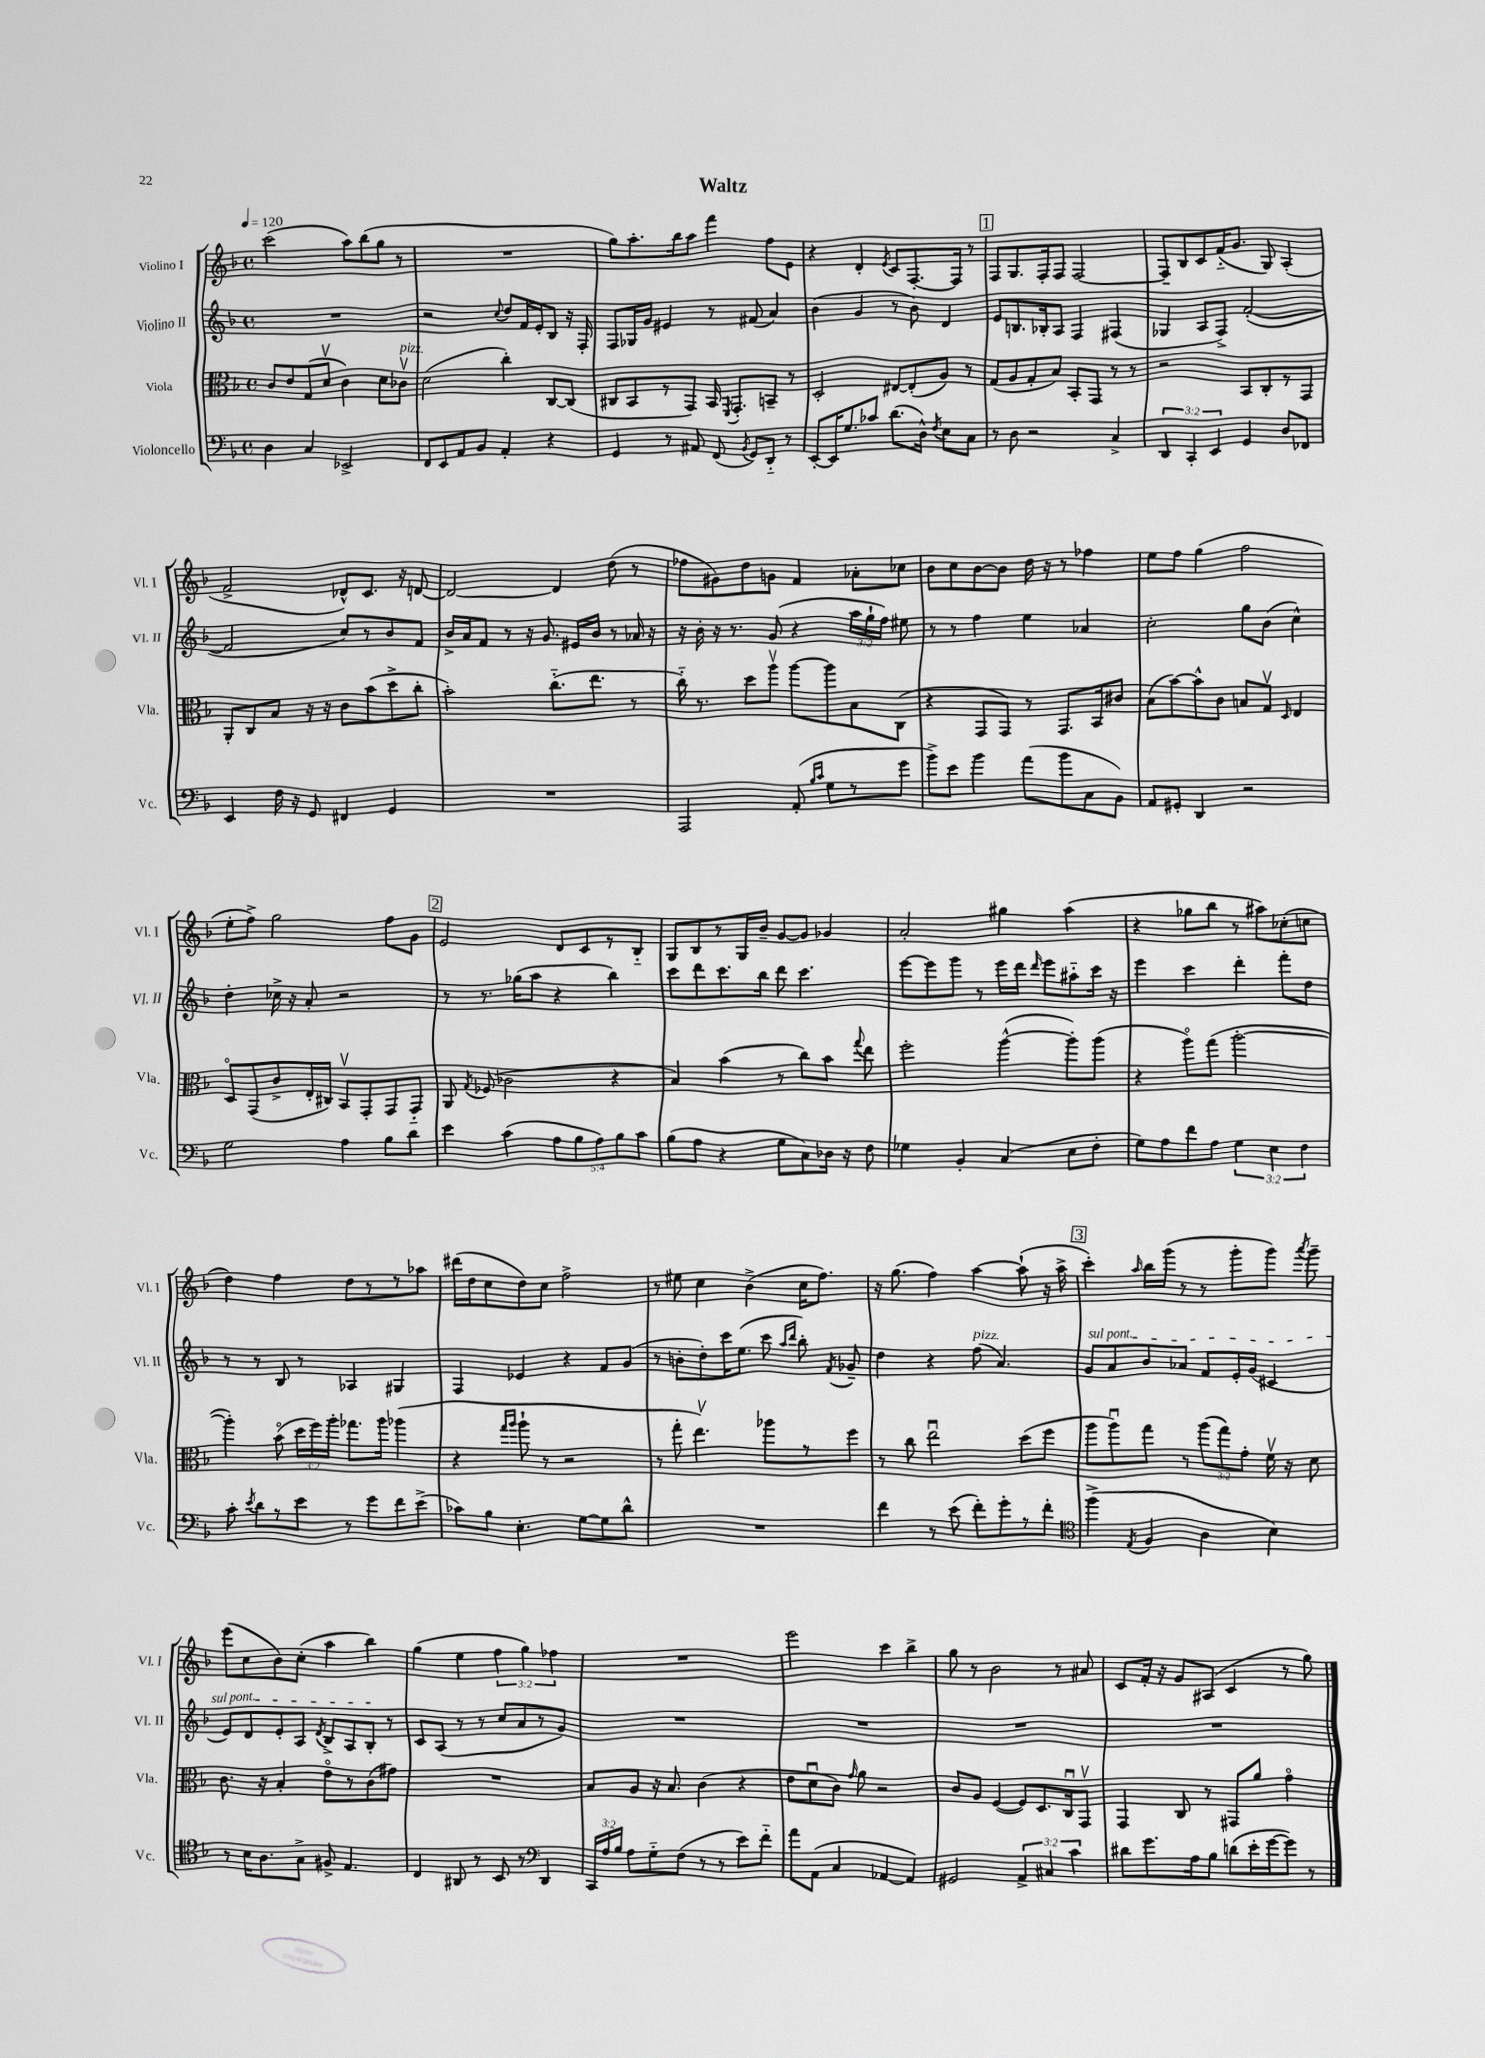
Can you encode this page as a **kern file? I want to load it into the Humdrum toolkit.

**kern	**kern	**kern	**kern
*part4	*part3	*part2	*part1
*staff4	*staff3	*staff2	*staff1
*I"Violoncello	*I"Viola	*I"Violino II	*I"Violino I
*I'Vc.	*I'Vla.	*I'Vl. II	*I'Vl. I
*clefF4	*clefC3	*clefG2	*clefG2
*k[b-]	*k[b-]	*k[b-]	*k[b-]
*M4/4	*M4/4	*M4/4	*M4/4
*met(c)	*met(c)	*met(c)	*met(c)
*MM120	*MM120	*MM120	*MM120
=1	=1	=1	=1
4D\	8c/L	1r	(2ccc\
.	8e/	.	.
4C/	(8G/	.	.
.	8dv/J	.	.
2EE-X^/	4c\)	.	8aa\L)
.	.	.	(8bb-\
.	8d\L	.	8gg\J
!	!LO:TX:a:i:t=pizz.	!	!
.	8c-Xv\J	.	8r
=2	=2	=2	=2
8FF/L	(2d\	2r	1r
8EE/	.	.	.
8AA/	.	.	.
8BB-/J	.	.	.
.	.	8qqcc/	.
4AA'/	4cc'\)	8dd/L	.
.	.	16f/L	.
.	.	16e'/J	.
4r	[8C/L	8B-/J	.
.	(8C/J]	16r	.
.	.	16F'/	.
=3	=3	=3	=3
4GG/	8C#X/L	8F/L	8gg\L)
.	8BB-/	16G-X/L	8.aa'\
.	.	16g/JJ	.
8r	8r	4e#X/	.
.	.	.	16bb-\k
8AA#X/	8GG/J)	.	8aa\J
(8FF/	16BB-/	8r	4fff\
.	8qFF/	.	.
.	8.GG'/L	.	.
8qBB-/	.	.	.
8GG/L)	.	(8f#X/	.
8DD/J	8BBn~/J	4a/)	8ff\L
8r	8r	.	8e\J
=4	=4	=4	=4
[8EE'/L	2D'/	(4b-\	4r
16EE/K]	.	.	.
8.G/	.	.	.
.	.	4g/	4d'/
8c-X/J	.	.	.
.	.	.	8qe/
(8.d\L	[8E#X/L	8r	8c/L
.	(8E#'/]	8b-\)	[8.F'/
16D^^\Jk)	.	.	.
8qF/	.	.	.
8E\L	8A/J)	4d/	.
.	.	.	16F/Jk]
8C\J	8r	.	8r
!!LO:REH:place=s1:t=1
=5	=5	=5	=5
8r	(8G/L	8e/L	8F/L
8D\	8A/	8.Bn/	8.G/
2r	8G'/	.	.
.	.	16B-X'/k	16F'/k
.	8B-/J)	8A/J	8F/J
.	8BB-'/L	4F/	[2F/
.	8GG/J	.	.
4C^/	8r	(4F#X/	.
.	8r	.	.
=6	=6	=6	=6
6DD/	2r	4G-X/	8F~/L]
.	.	.	8B-/
6CC'/	.	.	.
.	.	8A/L	8c/
6EE/	.	.	.
.	.	8F^/J)	(16f/K
.	.	.	8.g/J
4GG/	8BB-/L	([2f'/	.
.	8C'/	.	8G/)
8D/L	8r	.	(4A'/
8FF-X/J	8GG/J	.	.
!!LO:LB:g=z
=7	=7	=7	=7
4EE/	8AA'/L	2f/]	2f^/
.	8C/	.	.
16F\	8B-/J	.	.
16r	.	.	.
8GG/	16r	.	.
.	16r	.	.
4FF#X/	8c\L	8cc/L)	8d-X^^/L)
.	(8b-\	8r	8.c/J
4GG/	8dd^\	8b-/	.
.	.	.	16r
.	8cc'\J	8f/J	[8dn/
=8	=8	=8	=8
1r	2b-'\)	16b-^/LL	2d/_
.	.	16a/J	.
.	.	8f/J	.
.	.	8r	.
.	.	16r	.
.	.	8.g/	.
.	(8.cc\L	.	4d/]
.	.	16e#X/LL	.
.	8.ee\J	16b-/JJ	.
.	.	8r	(8dd\
.	8r	16a-X/	8r
.	.	16r	.
=9	=9	=9	=9
2AAA/	16cc\)	16r	8ff-X\L
.	8.r	16b-'\	.
.	.	16r	8g#X\)
.	.	8.r	.
.	8dd\L	.	8dd\
.	8aav\J	(8g/	8gn\J
(8AA'/	[8aa\L	4r	4f/
16qqB-/LL	.	.	.
16qqc/JJ	.	.	.
8G\L	8aa\]	.	.
8r	8B-\	24aa\LL	8a-X'\L
.	.	24gg`\	.
.	.	24ff\JJ)	.
8g\J	(8C\J	8ee#X\	8cc-X\J
=10	=10	=10	=10
8b-^\L)	4r	8r	8b-\L
8e\J	.	8r	8cc\
4b-\	8GG/L	4ff\	[8b-\
.	8GG/J)	.	8b-\J]
(8a\L	8r	4ee\	16dd\
.	.	.	16r
8b-\	8.GG/L	.	8r
8C\	.	4a-X/	4ff-X\
.	16BB-/k	.	.
8BB-\J)	8c#X/J	.	.
=11	=11	=11	=11
8AA/L	(8B-\L	2cc'\	8ee\L
8GG#X'/J	[8b-\)	.	8ff\J
4DD/	8b-^^\]	.	(4gg\
.	8c\J	.	.
2r	8Bn/L	8gg\L	2ff\
.	8Gv/J	(8b-\J	.
.	16qqD/	.	.
.	4E/	4cc^^\)	.
!!LO:LB:g=z
=12	=12	=12	=12
2G\	8D/L	4dd'\	8ee'\L
.	(8GG/	.	8ff^\J)
.	8c^/	16cc-X^\	2gg\
.	.	16r	.
.	16E'/L	8a'/	.
.	16C#X/JJ)	.	.
4A\	8BB-v/L	2r	.
.	8GG'/	.	.
8B-\L	8GG/	.	8ff\L
8d\J	8GG/J	.	8g\J
!!LO:REH:place=s1:t=2
=13	=13	=13	=13
4e\	8AA/	8r	2e/
.	8qG/	.	.
.	(8F-X/	8.r	.
(4c\	2c-X\	.	.
.	.	(16gg-X\KL	.
.	.	8aa\J	.
10A\L	.	4r	8d/L
10B-\	.	.	.
.	.	.	8c/
10A\)	.	.	.
.	4r	4bb-\)	8r
10B-\	.	.	.
.	.	.	8B-/J
10c\J	.	.	.
=14	=14	=14	=14
(8B-\L	4B-/)	8ccc\L	8G/L
8A\J	.	8ddd\	8B-/
4r	(4b-\	8.ccc\	8r
.	.	.	16G/L
.	.	16bb-\Jk	16b-~/JJ
8G\L	8r	8ddd\	[8g/L
8C\)	8cc\L)	4.ccc\	8g/J]
16D-X\Jk	8b-\J	.	4g-X/
16r	.	.	.
.	8qqgg/	.	.
8F\	8ee\	.	.
=15	=15	=15	=15
4G-X\	2ff'\	[8eee\L	2a'/
.	.	8eee\]	.
4BB-'/	.	8ggg\J	.
.	.	8r	.
(4C/	([4aa^^\	16eee\LL	4gg#X\
.	.	16ddd\JJ	.
.	.	16qqddd/	.
.	.	8eee\L	.
8E\L	8aa'\L])	8aa#X\	(4aa\
8F'\J	(8aa\J	16ccc\Jk	.
.	.	16r	.
=16	=16	=16	=16
8G\L)	4r	4eee\	4r
8A\	.	.	.
8f\	8aa\L)	4ccc\	8gg-X\L
8A\J	(8gg\J	.	8bb-\J
6G\	[2aa'\	4ddd'\	8r
.	.	.	8aa#X\L)
6E\	.	.	.
.	.	8fff'\L	(8cc-X'\
6F\	.	.	.
.	.	8dd\J	8ccn\J
!!LO:LB:g=z
=17	=17	=17	=17
8c'\	4aa'\])	8r	4dd\)
8qe/	.	.	.
8d\L	.	8r	.
8r	(8b-\	8B-/	4ff\
8e\J	24dd\LL	8r	.
.	24ff\)	.	.
.	24aa'\JJ	.	.
8r	8.gg-X\L	4A-X/	8dd\L
8g\L	.	.	8r
.	16aa\Jk	.	.
8f\	(4aa-X\	4G#X/	8r
(8e^\J	.	.	8aa-X\J
=18	=18	=18	=18
8c-X\L)	4r	4F/	(16ddd#X\LL
.	.	.	16dd\J
8B-\J	.	.	8cc\
.	16qqgg/LL	.	.
.	16qqaa/JJ	.	.
4.E'\	8aa`\	4e-X/	8dd\)
.	8r	.	8cc\J
.	2r	4r	2ff^\
[8G\L	.	.	.
8G\]	.	8f/L	.
8d^^\J	.	(8g/J	.
=19	=19	=19	=19
1r	8r	8r	8r
.	8gg'\	8bn'\L	8ee#X\
.	4.eev\)	8dd'\)	4cc\
.	.	16ccc\K	.
.	.	(8.ee\J	.
.	.	.	(4b-^\
.	8aa-X\L	8ccc\	.
.	.	16qqaa/LL	.
.	.	16qqddd/JJ	.
.	8r	8bb-'\)	16cc\KL
.	.	.	8.ff\J)
.	.	8qf/	.
.	8ff\J	8g-X~/	.
=20	=20	=20	=20
4f\	8r	4dd\	16r
.	.	.	(8.gg\
.	8cc\	.	.
8r	2eeu\	4r	4ff\)
(8e\	.	.	.
!	!	!LO:TX:a:i:t=pizz.	!
8f'\L)	.	(8ff\	[4aa\
8g'\	.	4.a/)	.
8r	(8dd\L	.	(8aa`\]
8f'\J	8ff\J	.	16r
.	.	.	16aa^\
!!LO:REH:place=s1:t=3
=21	=21	=21	=21
*clefC4	*	*	*
!	!	!LO:TX:a:i:t=sul pont.	!
(4ff^\	8aa\L	8g/L	4ccc'\)
.	8aau\)	8a/	.
8qE/	.	.	16qqaa/
4F/	8gg\J	8b-/	16bb-\LL
.	.	.	(16ggg\JJ
.	8r	8a-X/J	8r
4A\	(12aa\L	8f/L	8r
.	12gg\)	.	.
.	.	16e'/L	8ggg'\L
.	12g'\J	.	.
.	.	(16g/JJ	.
4B-\)	16fv\	4c#X/	8ggg\J)
.	16r	.	.
.	.	.	8qaaa/
.	8d\	.	8ggg~\
!!LO:LB:g=z
=22	=22	=22	=22
8r	8.c\	8e/L)	(8eee\L
16B-\KL	.	8d/	8cc\
8.A\	16r	.	.
.	4B-'/	8e'/	8b-\)
8G^\J	.	8A/J	(8cc'\J
.	.	8qd/	.
8F#X^/	8e\L	8B-^/L	4aa\
4.E/	8r	8A/	.
.	(8c\	8B-'/J	4bb-\)
.	8g#X\J)	8r	.
=23	=23	=23	=23
4C/	1r	8c/L	(4gg\
.	.	(8A/J	.
8AA#X/	.	8r	4ee\
8r	.	8r	.
8BB-/	.	8cc/L	6ff\
8r	.	8a/	.
.	.	.	6gg\)
*clefF4	*	*	*
4DD/	.	8r	.
.	.	.	6ff-X\
.	.	8g/J)	.
=24	=24	=24	=24
24CC/LL	8B-/L	1r	1r
24A/	.	.	.
24B-/JJ	.	.	.
8A\L	8A/J	.	.
8G\	16r	.	.
.	8.B-/	.	.
(8F\J	.	.	.
8r	(4c\	.	.
8r	.	.	.
8e\L)	4r	.	.
8f\J	.	.	.
=25	=25	=25	=25
8a\L	8e\L	1r	2eee\
(8AA\J	8du\	.	.
4C/	8c\J)	.	.
.	16qqg/	.	.
.	8a\	.	.
[4AA-X/	2r	.	4ccc\
4AA-/])	.	.	4bb-^\
=26	=26	=26	=26
2GG#X/	8c/L	1r	8gg\
.	8A/J	.	8r
.	([4F/	.	2b-\
6AA^/	8F/L])	.	.
.	8.D/	.	.
6C#X/	.	.	.
.	.	.	8r
.	16Cu/k	.	.
6c\	.	.	.
.	8GGv/J	.	8a#X/
=27	=27	=27	=27
8d#X\L	4GG/	1r	8c/L
8.g\	.	.	16f'/Jk
.	.	.	16r
.	8C/	.	8g/L
16A\k	.	.	.
8B-\J	8r	.	(8A#X/J
(8dn\L	8GG#X/L	.	4c/
16e'\L	8a/J	.	.
[16g\J	.	.	.
8g\J])	4g\	.	8r
8r	.	.	8gg\)
==	==	==	==
*-	*-	*-	*-
